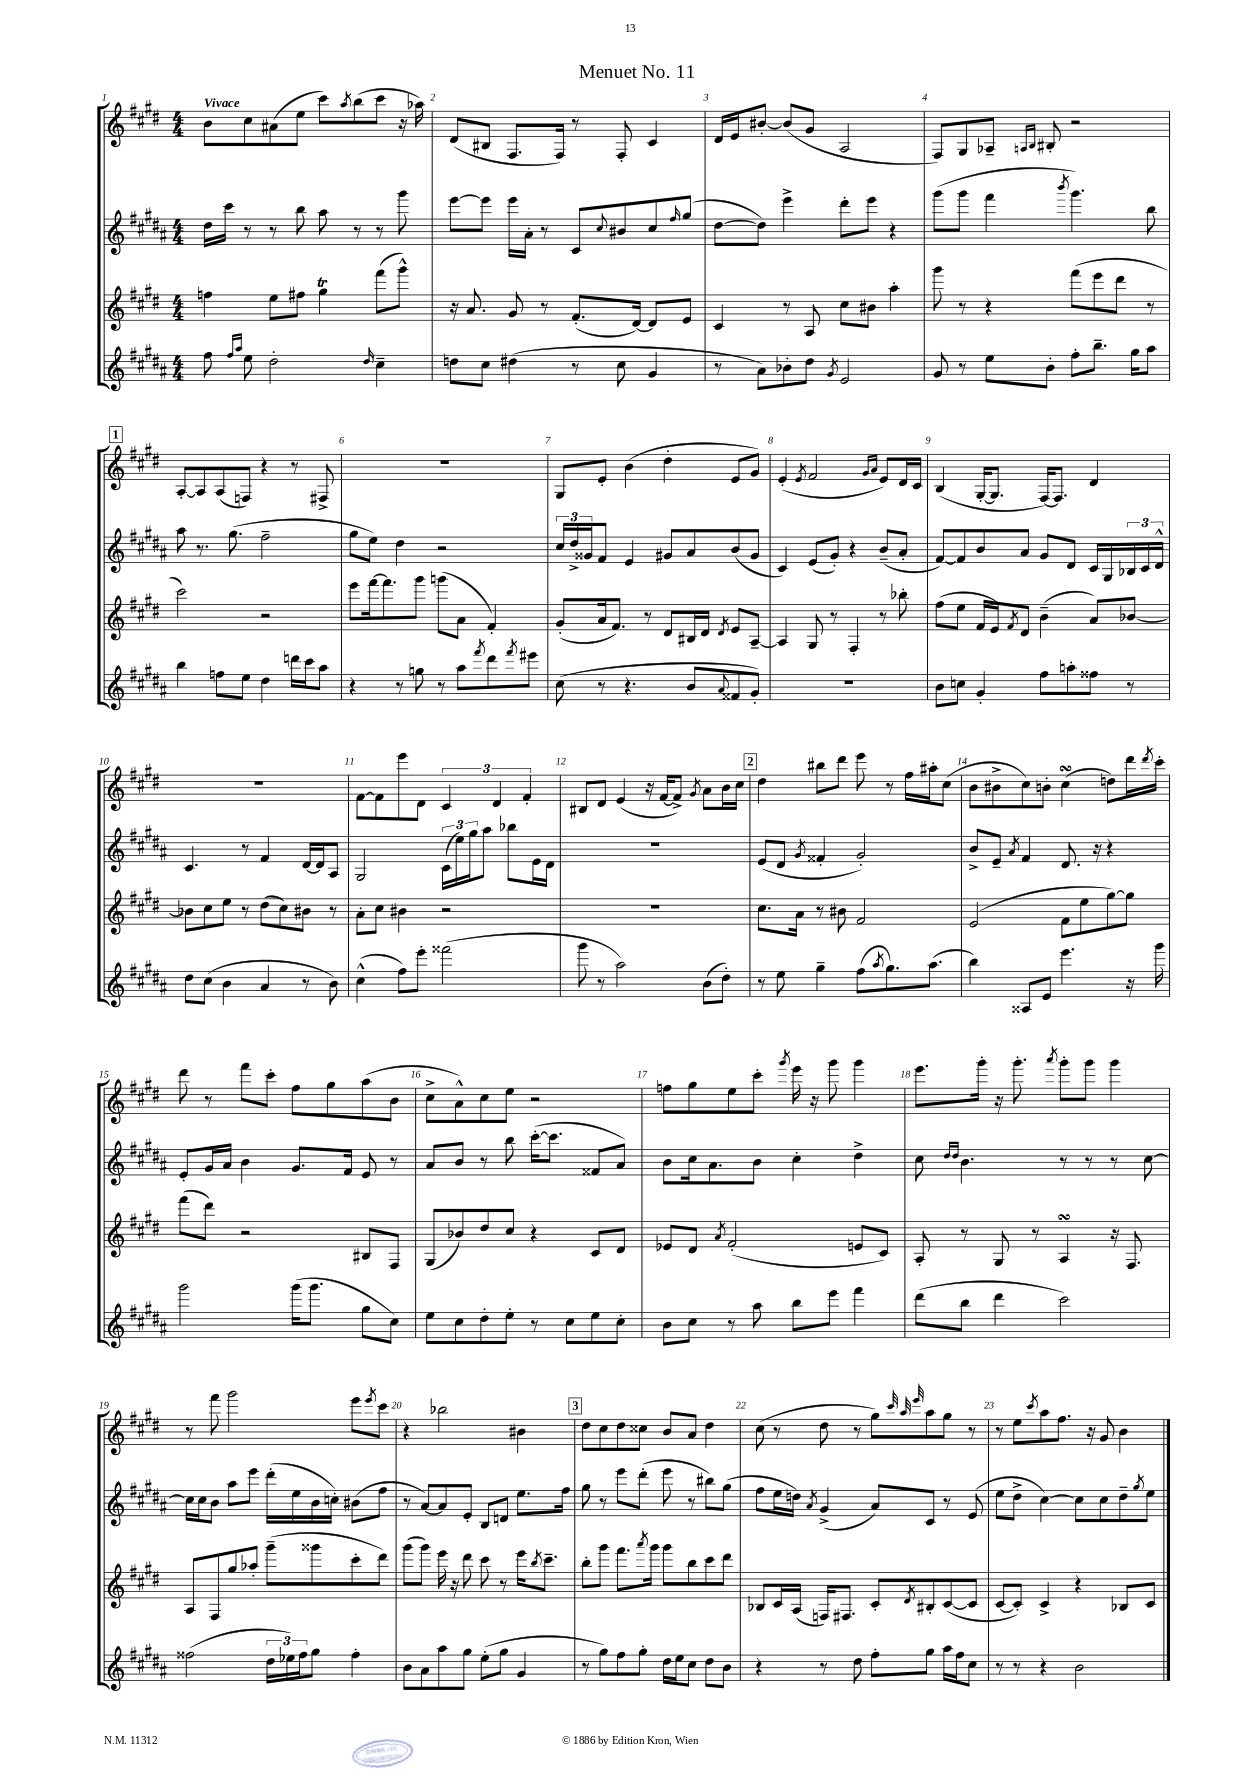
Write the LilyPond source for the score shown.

\header { title = "Menuet No. 11" }
<<
\new StaffGroup <<
\new Staff = "s0" {
    \clef treble \key e \major \numericTimeSignature \time 4/4 \tempo "Vivace"
    b'8 cis''8 ais'8( e''8 cis'''8) \acciaccatura { a''8 } b''8( cis'''8 r16 aes''16) |
    dis'8( bis8 fis8. fis16) r8 fis8-. cis'4 |
    dis'16 e'16 bis'8~-. bis'8( gis'8 a2 |
    fis8) gis8 aes8-- \grace { a16 b16 } bis8-. r2 |
    \mark \markup { \box "1" } a8~-. a8 a8( f8) r4 r8 fis8-> |
    R1 |
    gis8 e'8-. b'4( dis''4-. e'8 gis'8) |
    e'4-.( \acciaccatura { e'8 } fis'2 \grace { gis'16 a'16 } e'8) dis'16 cis'16 |
    b4( gis16~-. gis8. fis16~) fis8. dis'4 |
    R1 |
    fis'8~ fis'8 e'''8 dis'8 \tuplet 3/2 { cis'4 dis'4 fis'4-. } |
    bis8 dis'8 e'4( r16 fis'16~ fis'8->) \acciaccatura { gis'8 } a'8 b'16 cis''16 |
    \mark \markup { \box "2" } dis''4 bis''8 dis'''8 e'''8 r8 fis''16 ais''16-. cis''8( |
    b'8 bis'8-> cis''8) b'8-. cis''4\turn( d''8) dis'''16 \acciaccatura { dis'''8 } cis'''16-. |
    dis'''8 r8 fis'''8 cis'''8-. fis''8 gis''8 a''8( b'8 |
    cis''8-> a'8-^) cis''8 e''8 r2 |
    f''8 gis''8 e''8 cis'''8-. \acciaccatura { gis'''8 } e'''16 r16 gis'''8 gis'''4 |
    e'''8. gis'''16-. r16 gis'''8.-. \acciaccatura { a'''8 } gis'''8-. gis'''8 gis'''4 |
    r8 fis'''8 gis'''2 e'''8 \acciaccatura { e'''8 } cis'''8 |
    r4 bes''2 bis'4 |
    \mark \markup { \box "3" } dis''8 cis''8 dis''8 cisis''8 b'8 a'8 dis''4 |
    cis''8( r8 dis''8 r8 gis''8) \grace { cis'''32 a''32 e'''32 } a''8 gis''8 r8 |
    r8 e''8 \acciaccatura { cis'''8 } a''8 fis''8. r16 gis'8 b'4 \bar "|." |
}
\new Staff = "s1" {
    \clef treble \key b \major \numericTimeSignature \time 4/4
    dis''16 cis'''16 r8 r8 b''8 ais''8 r8 r8 gis'''8 |
    e'''8~ e'''8 e'''16 ais'16-. r8 cis'8 \appoggiatura { cis''8 } bis'8 cis''8 \grace { fis''16 } gis''8( |
    dis''8~ dis''8) e'''4-> dis'''8-. e'''8 r4 |
    gis'''8( gis'''8 fis'''4 \acciaccatura { b'''8 } gis'''4.) b''8 |
    \mark \markup { \box "1" } ais''8 r8. gis''8.( fis''2-- |
    gis''8 e''8) dis''4 r2 |
    \tuplet 3/2 { cis''16 dis''16-> gisis'16 } fis'8 e'4 gis'8 ais'8 b'8( gis'8 |
    cis'4) e'8( gis'8-.) r4 b'8--( ais'8-. |
    fis'8~) fis'8 b'8 ais'8 gis'8 dis'8 cis'16 gis16 \tuplet 3/2 { bes16 cis'16 dis'16-^ } |
    cis'4. r8 fis'4 dis'16~ dis'16 ais8 |
    gis2 \tuplet 3/2 { cis'16( e''16) gis''16 } ais''8 bes''8 e'16 dis'16 |
    R1 |
    \mark \markup { \box "2" } e'8( dis'8 \acciaccatura { gis'8 } fisis'4-. gis'2-.) |
    b'8-> e'8-- \acciaccatura { ais'8 } fis'4 dis'8. r16 r4 |
    e'8-. gis'16 ais'16 b'4 gis'8. fis'16 e'8 r8 |
    ais'8 b'8 r8 b''8 cis'''16~-.( cis'''8. fisis'8 ais'8) |
    b'8 cis''16 ais'8. b'8 cis''4-. dis''4-> |
    cis''8 \grace { dis''16 dis''16 } b'4. r8 r8 r8 cis''8~ |
    cis''16 cis''16 b'8 ais''8 e'''8 dis'''16-.( e''16 b'16 c''16-.) bis'8( fis''8 |
    r8 ais'8~) ais'8 e'8-. b8 d'8 e''8. fis''16 |
    \mark \markup { \box "3" } gis''8 r8 e'''8 dis'''8-.( e'''8 r8 bis''8) gis''8( |
    fis''8 e''16 d''16) \acciaccatura { ais'8 } gis'4->( ais'8) cis'8 r8 e'8( |
    e''8 dis''8-> cis''4~) cis''8 cis''8 dis''8-- \acciaccatura { gis''8 } e''8 \bar "|." |
}
\new Staff = "s2" {
    \clef treble \key e \major \numericTimeSignature \time 4/4
    f''4 e''8 fis''8 gis''4\trill fis'''8( gis'''8-^) |
    r16 a'8. gis'8 r8 fis'8.-.( dis'16~) dis'8 e'8 |
    cis'4 r8 a8 cis''8 bis'8 a''4-. |
    gis'''8 r8 r4 fis'''8( e'''8 dis'''8 r8 |
    \mark \markup { \box "1" } cis'''2) r2 |
    e'''8 fis'''16~ fis'''8. gis'''8 g'''8( a'8 fis'4-.) |
    gis'8-.( a'16 fis'8.) r8 dis'8 bis16 dis'16 \acciaccatura { dis'8 } e'8 a8~-- |
    a4 gis8 r8 fis4-. r8 bes''8-. |
    fis''8( e''8 fis'16 e'16) \acciaccatura { fis'8 } dis'8 b'4--( a'8) bes'8~ |
    bes'8 cis''8 e''8 r8 dis''8( cis''8) bis'8 r8 |
    a'8-. cis''8 bis'4 r2 |
    R1 |
    \mark \markup { \box "2" } cis''8. a'16 r8 bis'8 fis'2 |
    e'2( fis'8 e''8 gis''8~) gis''8 |
    fis'''8( dis'''8) r2 bis8 fis8 |
    gis8( bes'8) dis''8 cis''8 r4 cis'8 dis'8 |
    ees'8 dis'8 \acciaccatura { a'8 } fis'2-.( e'8 cis'8) |
    a8-. r8 gis8 r8 a4\turn r16 fis8. |
    a8 fis8 gis''8 aes''8-. gis'''8--( gisis'''8 cis'''8-. dis'''8) |
    gis'''8( gis'''8) e'''16 r16 dis'''8 cis'''8 r8 e'''16 \acciaccatura { b''8 } cis'''8.-- |
    \mark \markup { \box "3" } b''8-. gis'''8 fis'''8. \acciaccatura { a'''8 } gis'''16 gis'''8 b''8 cis'''8 dis'''8 |
    bes8 cis'16 a16( f16) fis8. cis'8-. \acciaccatura { dis'8 } bis8-. cis'8~( cis'8 |
    cis'8~ cis'8-.) cis'4-> r4 bes8 cis'8 \bar "|." |
}
\new Staff = "s3" {
    \clef treble \key b \major \numericTimeSignature \time 4/4
    fis''8 \grace { fis''16 ais''16 } e''8 dis''2-. \grace { dis''16 } cis''4-- |
    d''8 cis''8 dis''4( r8 cis''8 gis'4 |
    r8 ais'8) bes'8-. dis''8 \acciaccatura { gis'8 } e'2 |
    gis'8 r8 e''8 b'8-. fis''8-. b''8.-- gis''16 ais''8 |
    \mark \markup { \box "1" } b''4 f''8 e''8 dis''4 d'''16 cis'''16 ais''8 |
    r4 r8 g''8 r8 ais''8 \acciaccatura { fis'''8 } dis'''8 \acciaccatura { fis'''8 } eis'''8 |
    cis''8( r8 r4. b'8 \appoggiatura { ais'8 } fisis'8 gis'8-.) |
    R1 |
    b'8 c''8 gis'4-. fis''8 a''8-. fisis''8 r8 |
    dis''8 cis''8( b'4 ais'4 r8 b'8) |
    cis''4-^( fis''8) e'''8-. fisis'''2( |
    gis'''8 r8 ais''2) b'8( dis''8-.) |
    \mark \markup { \box "2" } r8 e''8 gis''4-- fis''8( \acciaccatura { ais''8 } gis''8.) ais''8.( |
    b''4) aisis8 e'8 e'''4. r16 gis'''16 |
    gis'''2 gis'''16( gis'''8. gis''8 cis''8) |
    e''8 cis''8 dis''8-. e''8-. r8 cis''8 e''8 cis''8-. |
    b'8 cis''8 r8 ais''8 b''8 e'''8 fis'''4 |
    dis'''8( b''8 dis'''4 cis'''2) |
    fisis''2( \tuplet 3/2 { dis''16 ees''16) fisis''16 } gis''8 fisis''4-. |
    b'8 ais'8 ais''8 gis''8 e''8-.( gis''8 gis'4 |
    \mark \markup { \box "3" } r8 gis''8) fis''8 gis''8-. dis''16 e''16 cis''8 dis''8 b'8 |
    r4 r8 dis''8 fis''8-. gis''8 ais''16 fis''16 cis''8 |
    r8 r8 r4 b'2 \bar "|." |
}
>>
>>
\layout { \context { \Score \override BarNumber.break-visibility = ##(#f #t #t) barNumberVisibility = #all-bar-numbers-visible } }
